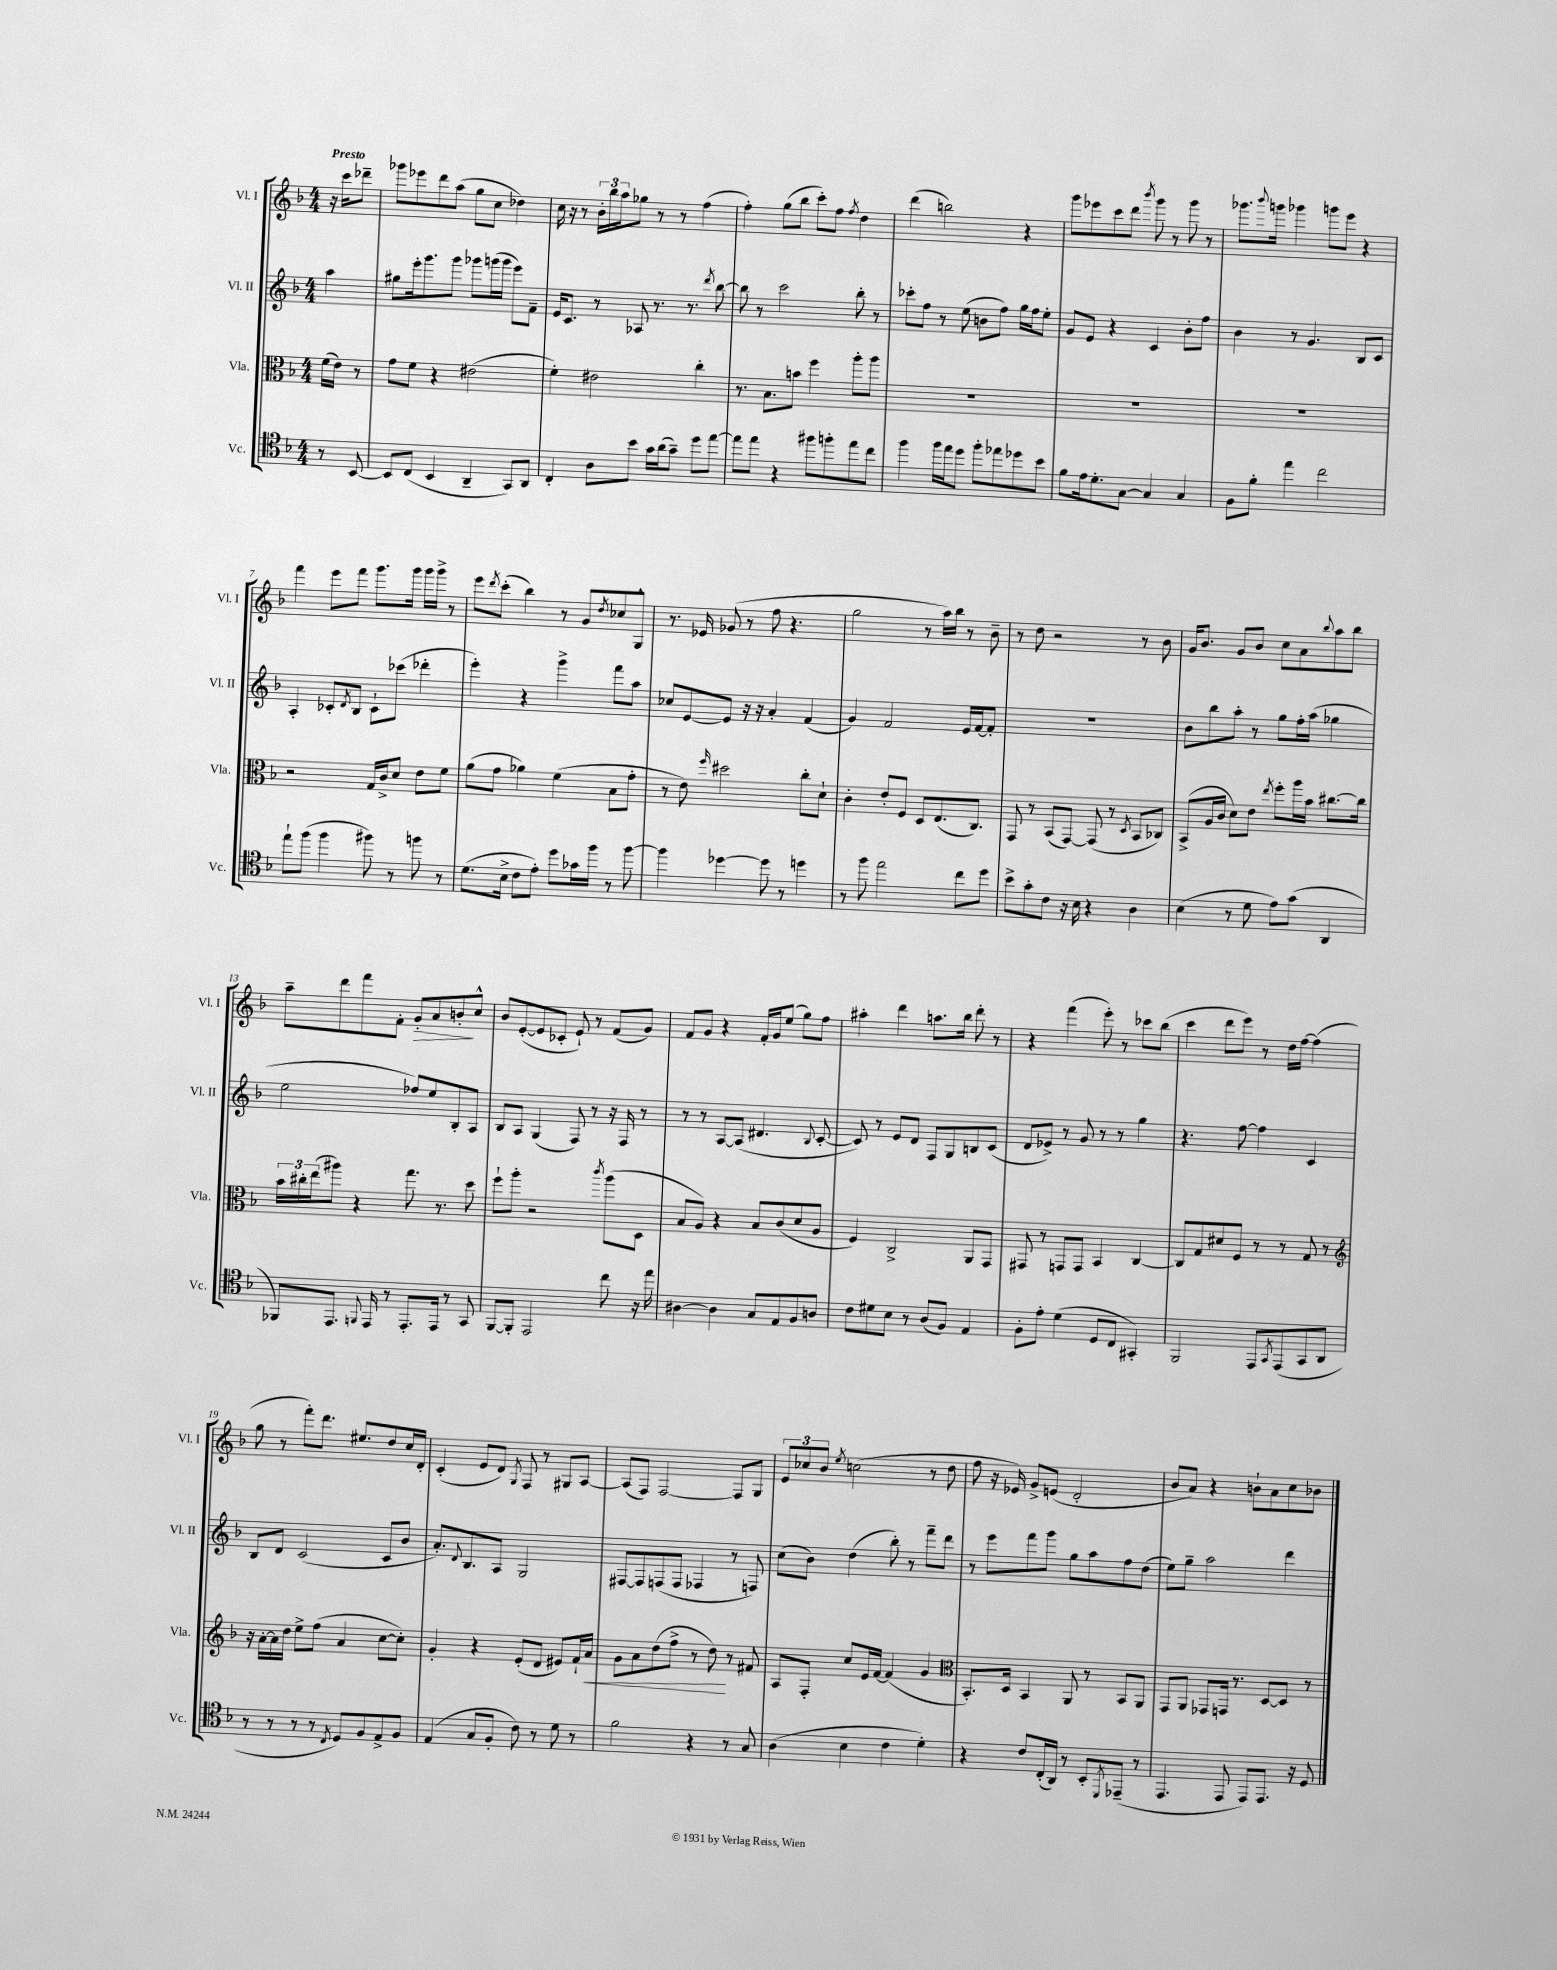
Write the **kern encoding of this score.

**kern	**kern	**kern	**kern
*staff4	*staff3	*staff2	*staff1
*clefC4	*clefC3	*clefG2	*clefG2
*k[b-]	*k[b-]	*k[b-]	*k[b-]
*M4/4	*M4/4	*M4/4	*M4/4
8r	(16f\LL	4aa\	16r
.	16e\JJ)	.	16ccc\LK
[8BB-/	8r	.	8ddd-~\J
=	=	=	=
8BB-/]L	8g\L	8gg#\L	8ggg-\L
(8C/J	8f\J	16eee'\k	8eee-\
.	.	8.ggg\	.
4BB-/	4r	.	8ddd\
.	.	8ggg\J	(8aa\J
4AA~/	(2e#\	8ggg-\L	8gg\L
.	.	(16ggg\L	8cc\J
.	.	16ggg\JJ	.
8GG/L)	.	8eee\L)	4dd-\)
8AA/J	.	8f~\J	.
=	=	=	=
4C'/	4f'\)	16e/LK	16cc\
.	.	8.c/J	16r
.	.	.	8r
8A\L	2e#\	8r	24b-'\LL
.	.	.	24bb-\
.	.	.	24aa\J
8b-\J	.	8A-/	8gg-\J
16g\LL	.	8.r	8r
(16a\J	.	.	.
8g~\J)	.	.	8r
.	.	8.r	.
8dd\L	4cc'\	.	(4ff\
.	.	8qddd/	.
[8ee\J	.	[8bb-\	.
=	=	=	=
8ee\]L	8.r	8bb-\]	4ff'\)
8ee\J	.	8r	.
.	8.B-\L	.	.
4r	.	2ccc\	(8gg\L
.	8b\J	.	8bb-\J
8ff#\L	4ff\	.	8ccc'\L)
8ff'\	.	.	8ff\J
.	.	.	8qff/
8ee\	8aa'\L	8bb-'\	4dd\
8cc\J	8aa\J	8r	.
=	=	=	=
4ff\	1r	8ccc-'\L	(4ddd\
.	.	8ff\J	.
16ff\LL	.	8r	2bb\)
16ee\J	.	.	.
8dd\J	.	(8ee\	.
8ff'\L	.	8b\L	.
8ee-\	.	8ff\J)	.
8dd-\	.	16gg\LL	4r
.	.	16ff\J	.
8b-\J	.	8ee'\J	.
=	=	=	=
8f\L	1r	8g/L	8ggg\L
16e\k	.	8e/J	8eee-\
8.d'\	.	.	.
.	.	4r	8ccc\
[8G\J	.	.	8ddd\J
.	.	.	8qbbb-/
4G/]	.	4c/	8ggg\
.	.	.	8r
4G/	.	8b-'\L	8ggg\
.	.	8ff\J	8r
=	=	=	=
8F\L	1r	4b-\	8.ggg-\L
8f'\J	.	.	.
.	.	.	8qqbbb-/
.	.	.	16ggg\Jk
4ee\	.	8r	4ggg-\
.	.	4.g/	.
2cc\	.	.	8ggg\L
.	.	.	8eee\J
.	.	8B-/L	4r
.	.	8c/J	.
=	=	=	=
8ee`\L	2r	4A'/	4fff\
(8ff\J	.	.	.
4ff\	.	8c-'/L	8eee\L
.	.	8qd/	.
.	.	8B-/J	8fff\J
8ff#\)	16G/LL	8c-`\L	8.ggg\L
.	16c^/J	.	.
8r	8d/J	(8ccc-\J	.
.	.	.	16ggg\Jk
8ff\	8e\L	4ddd-'\	16ggg\LL
.	.	.	16ggg^\JJ
8r	8f\J	.	8r
=	=	=	=
(8.d\L	(8a\L	4eee'\)	8eee\L
.	.	.	8qddd/
.	8g\J	.	(8ccc'\J
16B-^\Jk	.	.	.
8c\L	4a-\)	4r	4bb-\)
8e'\J)	.	.	.
8dd\L	(4f\	4ggg^\	8r
16g-\L	.	.	8g/L
16ff\JJ	.	.	.
.	.	.	8qdd/
8r	8B-\L	8fff\L	8cc-/
[8ff\	8g'\J	8aa\J	8G^^/J
=	=	=	=
4ff\]	8r	8cc-/L	8.r
.	8e\)	[8e/	.
.	.	.	16e-/
.	16qqff/	.	.
[4dd-\	2dd#\	8e/]J	(8g-/
.	.	16r	8r
.	.	16r	.
8dd-\]	.	4a'/	8ff\
8r	.	.	4.r
4dd\	8cc'\L	(4f/	.
.	8d`\J	.	.
=	=	=	=
8r	4c'\	4g/)	2gg\
8ff\	.	.	.
2ee\	8e'/L	2f/	.
.	8F/J	.	.
.	8D/L	.	8r
.	(8.E/	.	16aa\LL)
.	.	.	16bb-\JJ
8cc\L	.	16e/LL	8r
.	8.C/J)	[16f/J	.
8dd\J	.	8f'/]J	8b-~\
=	=	=	=
8b-^\L	8GG/	1r	8r
8g'\	8r	.	8dd\
8c\J	(8BB-/L	.	2r
16r	[8GG/J)	.	.
16B-\	.	.	.
4r	(8GG/]	.	.
.	8r	.	.
.	8qD/	.	.
4A\	8BB-/L	.	8r
.	8C-/J)	.	8b-\
=	=	=	=
(4B-\	(8BB-^/L	8b-\L	16g/LK
.	.	.	8.b-/J
.	16A/L	8bb-\	.
.	16c/JJ	.	.
8r	8d\L)	8aa'\J	8g/L
8d\	8e\J	8r	8b-/J
.	8qee/	.	.
8e\L)	8ff'\L	8gg\L	8cc\L
(8g\J	16aa\L	16ff'\L	8a\
.	16b-\JJ	(16aa\JJ	.
.	.	.	8qqbb-/
4AA/	[8.cc#\L	4gg-\	8aa\
.	.	.	8bb-\J
.	16cc#\]Jk	.	.
=	=	=	=
8FF-/L)	24b-\LL	2ee\	8aa~\L
.	24cc#'\	.	.
.	(24ee\J	.	.
8.EE/J	8aa#\J)	.	8ddd\
.	4r	.	8fff\
8qqFF/	.	.	.
16EE/	.	.	.
8r	.	.	8f'\J
8.EE'/L	8.gg\	8ff-/L)	8g'/L
.	.	8ee/	8a/
16EE/Jk	8.r	.	.
8r	.	8B-'/	8b'/
8GG/	8dd\	8A/J	8cc^^/J
=	=	=	=
[8FF/L	8ff`\L	8B-/L	8b-/L
8FF'/]J	8aa'\J	8A/J	([8e'/
2EE/	2r	(4G/	8e/]
.	.	.	8c-'/J
.	.	8F/)	8e`/)
.	.	8r	8r
.	8qccc/	.	.
8cc\	(8aa\L	16r	(8f/L
.	.	16F/	.
16r	8D\J	8r	8g/J)
16ee\	.	.	.
=	=	=	=
[4A#\	8B-/L	8r	8f/L
.	8A/J)	8r	8g/J
4A#\]	4r	[8A/L	4r
.	.	(8A/]J	.
8G/L	8B-/L	4.d#/	16f'/LL
.	.	.	16g/J
8E/	(8c/	.	(8ee/J
8F/	8d/	.	8gg\L)
.	.	8qqB-/	.
8A/J	8A/J	[8c'/	8ff\J
=	=	=	=
8c\L	4F/)	8c/])	4aa#'\
8d#\	.	8r	.
8B-\J	2C^/	8e/L	4ddd\
8r	.	8d/J	.
(8A/L	.	8F/L	8.aa\L
8F/J)	.	8G/	.
.	.	.	16bb-\Jk
4E/	8AA/L	8B/	8ddd'\
.	8GG/J	(8c/J	8r
=	=	=	=
8F'\L	8GG#/	8d/L	4r
8e'\J	8r	8e-^/J)	.
(4d\	8GG/L	8r	(4fff\
.	8GG/J	8g/	.
8D/L	4BB-/	8r	8eee'\)
8C/J	.	8r	8r
4GG#'/)	[4C/	4gg\	8ccc-\L
.	.	.	(8bb-\J
=	=	=	=
2FF/	8C/]L	4.r	4ccc\
.	8G/	.	.
.	8d#/	.	8ddd\L
.	8F/J	[8ff\	8eee\J)
8EE/L	8r	4ff\]	8r
8qGG/	.	.	.
(8EE/	8r	.	16dd\LL
.	.	.	[16ff\JJ
8GG/	8G/	4c/	(4ff\]
8AA/J	8r	.	.
=	=	=	=
*	*clefG2	*	*
8r	16r	8B-/L	8gg\
.	[16a'\LL	.	.
8r	16a\]	8d/J	8r
.	16dd\JJ	.	.
8r	8ee^\L	(2c/	8fff'\L)
8r	(8ff\J	.	8.ddd\J
8qC/	.	.	.
8D/L)	4a/	.	.
.	.	.	8.ee#/L
8F/	.	.	.
8E^/	[8cc\L	8c/L	8dd/
8F/J	8cc'\]J)	8b-/J	16cc/L
.	.	.	16d'/JJ
=	=	=	=
(4E/	4g'/	8.a'/L)	(4c'/
.	.	8qqd/	.
.	.	8.B-/	.
8G/L	4r	.	8e/L
8F'/J	.	8A/J	8d/J)
.	.	.	8qG/
8c\)	(8e'/L	2G/	8F/
8r	8d/J	.	8r
8d\	8e#/L)	.	8G#/L
8r	16f`/L	.	[8A/J
.	16a/JJ	.	.
=	=	=	=
2f\	8g\L	[8F#/L	(8A/]L
.	8a\	8F#/]	8F/J)
.	(8dd\	(8F/	[2F/
.	8ff^\J	8F/J	.
4r	8r	4F-/	.
.	8dd\)	.	.
8r	8r	8r	8F/]L
8G/	8f#/	8F/)	8G/J
=	=	=	=
(4A\	8A/L	(8cc\L	12e/L
.	.	.	12cc-/
.	8F'/J	8b-\J)	.
.	.	.	12b-/J
.	.	.	8qee/
4B-\	8cc/L	(4dd\	(2cc\
.	16e/L	.	.
.	[16f/JJ	.	.
4c\	(4f/]	8bb-'\)	.
.	.	8r	.
4d'\)	4g/	8fff~\L	8r
.	.	8ddd\J	8dd\
=	=	=	=
*	*clefC3	*	*
4r	8.BB-'/L)	8r	8ff\
.	.	8eee\L	16r
.	16D/Jk	.	16e-/)
8c/L	4BB-/	8fff\	8g^/L
(16C'/L	.	8ggg\J	(8e/J
16AA/JJ)	.	.	.
8r	8AA/	8gg\L	2d'/
8BB-'/L	8r	8aa\	.
8qDD/	.	.	.
(8EE-~/J	8BB-/L	8ff\	.
8r	8AA/J	(8dd\J	.
=	=	=	=
4.EE/	8GG/L	8ee\L)	8b-/L
.	8AA/J	8gg~\J	8a/J)
.	8GG-/L	2aa\	4r
8EE/	16GG/Jk	.	.
.	8.r	.	.
8EE/L)	.	.	8b`\L
8.EE/J	[8D/L	.	8a\
.	8D/]J	4ddd\	8cc\
16r	.	.	.
8D/	8r	.	8b-\J
==	==	==	==
*-	*-	*-	*-
